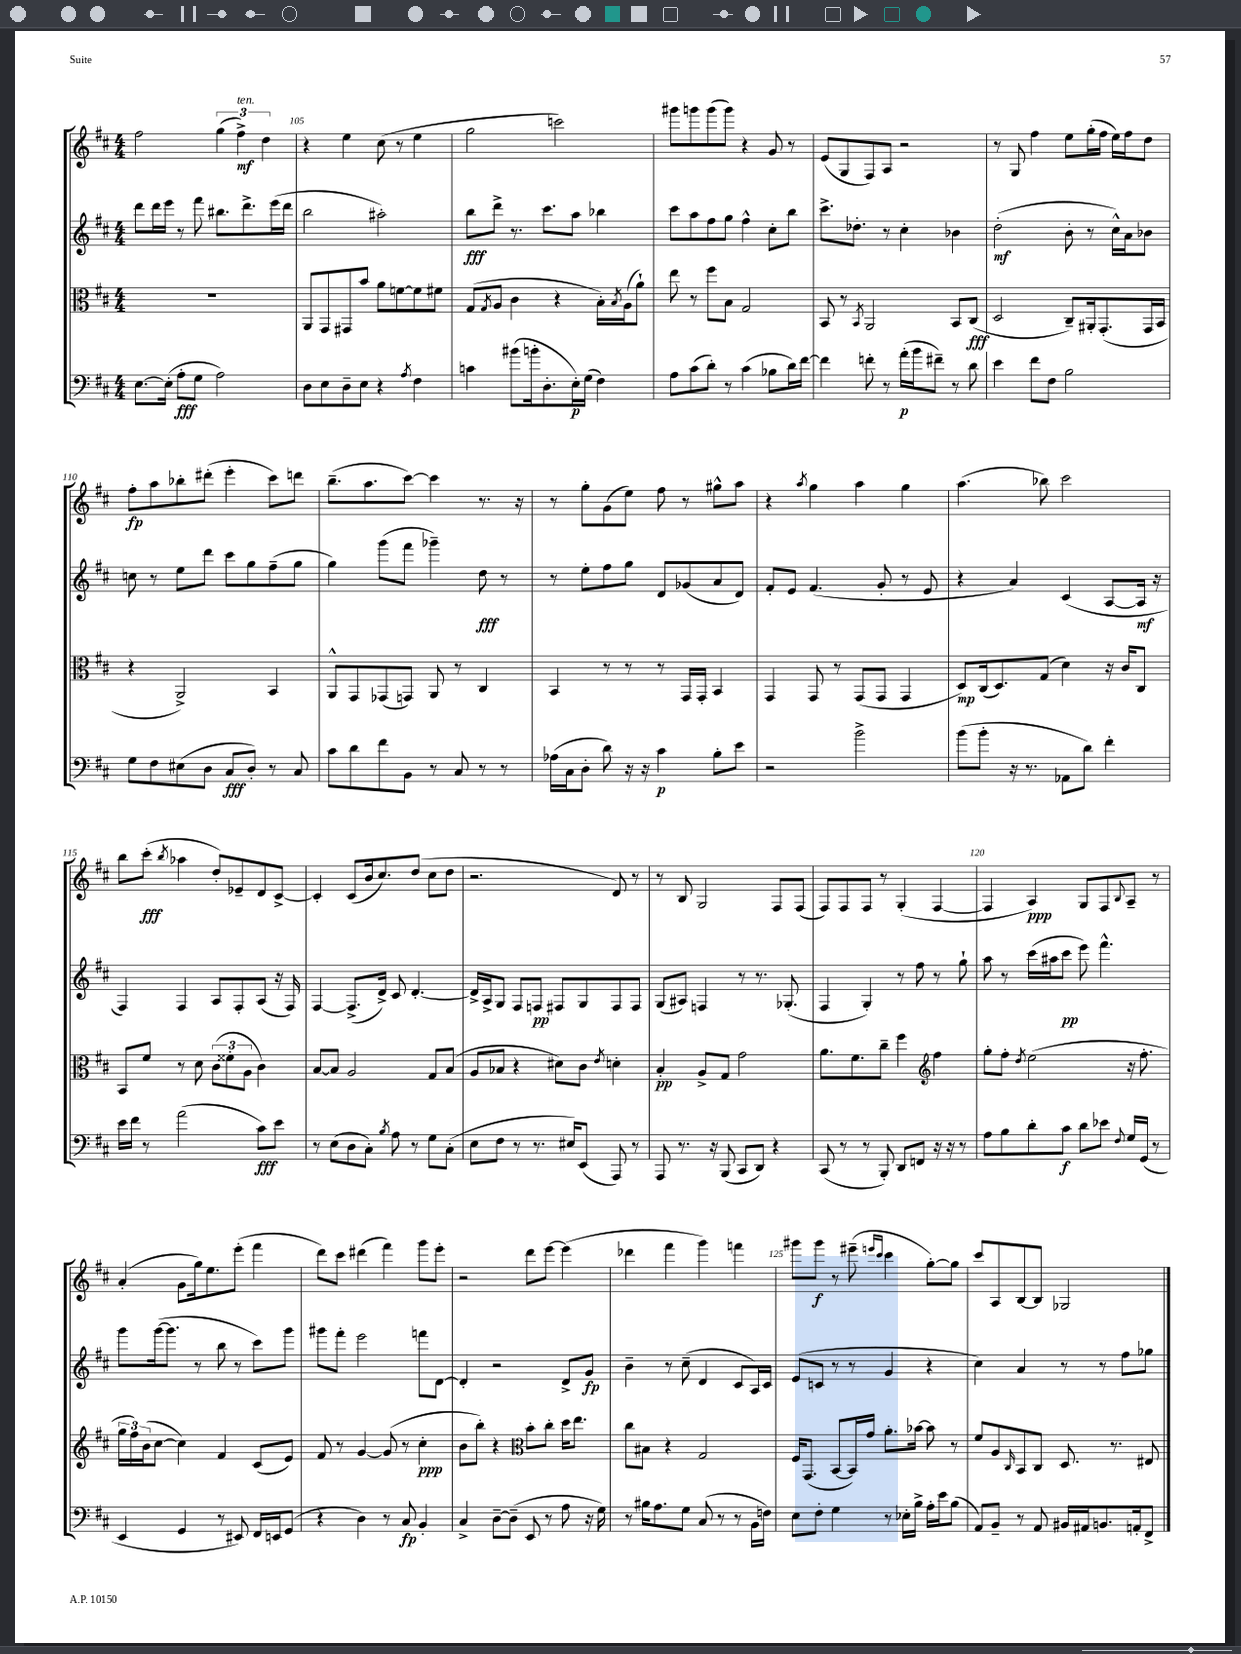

**kern	**kern	**kern	**kern
*staff4	*staff3	*staff2	*staff1
*clefF4	*clefC3	*clefG2	*clefG2
*k[f#c#]	*k[f#c#]	*k[f#c#]	*k[f#c#]
*M4/4	*M4/4	*M4/4	*M4/4
[8.E	1r	8ddd	2ff#
.	.	16ddd	.
(16E']	.	16eee	.
8A'	.	8r	.
8G	.	8fff#	.
2A)	.	8.bb#	(6gg
.	.	.	6ff#^)
.	.	8.ddd^	.
.	.	.	6dd
.	.	(16eee	.
.	.	16ddd	.
=	=	=	=
8D	8AA	2bb	4r
8E	8GG	.	.
8D~	8GG#	.	4ee
8E	8b	.	.
4r	8a	2aa#')	(8cc#
.	[8f	.	8r
8qA	.	.	.
4F#	8f]	.	4ee
.	8f#	.	.
=	=	=	=
4c	(8G	8bb	2gg
.	8qG	.	.
.	8A	8ddd^	.
(8b#	4c#	8.r	.
16b'	.	.	.
8.D'	.	8.ccc#	.
.	4r	.	2ccc)
16E')	.	8aa	.
(16G	.	.	.
4F#)	16B')	4bb-	.
.	8qB	.	.
.	(16A	.	.
.	8a`)	.	.
=	=	=	=
8A	8ee	8ccc#	8ggg#
(8c#	8r	8aa	8ggg
8d')	8ff#	8ff#	(8ggg
8r	8B	8gg	8ggg)
(4c#	2G	4ff#^^	4r
8B-	.	8cc#'	8g
16d)	.	8bb	8r
[16f#	.	.	.
=	=	=	=
4f#]	8BB	8.ccc#^	(8e
.	8r	.	8G
.	.	8.dd-'	.
.	8qBB	.	.
8f'	2AA	.	8F#)
8r	.	8r	8A
(16a'	.	4cc#'	2r
16b	.	.	.
8f#~)	.	.	.
8r	8BB	4b-	.
8d	(8C#	.	.
=	=	=	=
4e	2D	(2dd'	8r
.	.	.	8G
8f#	.	.	4ff#
8F#	.	.	.
2B	8C#~)	8b'	8ee
.	16AA#'	8r	(16gg'
.	(8.GG'	.	16ff#
.	.	16cc#^^)	16ee)
.	.	16a	16ff#
.	16GG	8b-	8dd
.	16BB	.	.
=	=	=	=
8G	4r	8cc	8ff#'
8F#	.	8r	8aa
(8E#	2AA^)	8ee	8bb-'
8D	.	8ddd	(8ddd#'
8C#	.	8ccc#	4eee'
8D')	.	8gg	.
8r	4BB	(8ff#~	8ccc#)
8C#	.	8gg	8ddd
=	=	=	=
8c#	8AA^^	4gg)	(8.bb~
8d	8GG	.	.
.	.	.	8.aa
8f#	(8GG-	(8ggg	.
8BB	8GG)	8fff#	[8ccc#)
8r	8AA	4ggg-~)	4ccc#]
8C#	8r	.	.
8r	4C#	8dd	8.r
8r	.	8r	.
.	.	.	16r
=	=	=	=
(16A-	4BB	8r	8r
16C#	.	.	.
8D'	.	8ee'	8gg'
8d)	8r	8ff#	(8g
16r	8r	8gg	8ee)
16r	.	.	.
4c#	8r	8d	8ff#
.	16GG	(8g-	8r
.	16GG'	.	.
8B'	4BB	8a	8gg#^^
8e	.	8d)	8aa
=	=	=	=
2r	4GG	8f#'	4r
.	.	8e	.
.	.	.	8qaa
.	8GG	(4.f#	4gg
.	8r	.	.
2b^	(8GG	.	4aa
.	8GG	8g'	.
.	4GG	8r	4gg
.	.	8e	.
=	=	=	=
(8b	8D)	4r	(4.aa
8b'	(16C#	.	.
.	8.D)	.	.
16r	.	4a)	.
8.r	.	.	.
.	(8G	.	8bb-)
8AA-	4d)	(4c#	2ccc#
8d)	.	.	.
4f#'	16r	[8A	.
.	16c#	.	.
.	8C#	16A]	.
.	.	16r	.
=	=	=	=
16e	8BB	4F#)	8bb
16f#	.	.	.
8r	8f#	.	(8ccc#'
.	.	.	8qbb
(2a	8r	4F#	4aa-
.	8d	.	.
.	(12c#	8A	8dd')
.	12f##'	.	.
.	.	8F#'	8e-~
.	12A	.	.
8c#)	4c#)	(8A	8d
8e	.	16r	[8c#^
.	.	16F#)	.
=	=	=	=
8r	[8B	[4F#	4c#']
(8E	8B]	.	.
8D	2A	(8.F#^]	(8c#
8C#')	.	.	16b
.	.	16d^)	8.cc#)
8qB	.	.	.
8A	.	8c#	.
8r	.	[4.d'	(8dd
8G	8G	.	8cc#
(8C#'	(8B	.	8dd
=	=	=	=
8E	8A	16d^]	2.r
.	.	16A^	.
8F#	8B-	8G	.
8r	4r	8F#	.
8.r	.	8F	.
.	8d#)	8F#	.
16E#)	.	.	.
(8EE	8c#	8G	.
.	8qe	.	.
8AAA)	4d'	8F#	8d)
8r	.	8F#	8r
=	=	=	=
8AAA	4B'	(8G	8r
8.r	.	8A#)	8B
.	8A^	4F	2G
16r	.	.	.
(8BBB	8G	.	.
8CC#	2g	8r	.
8DD)	.	8.r	.
4r	.	.	8F#
.	.	(8.G-'	.
.	.	.	(8F#
=	=	=	=
(8CC#	8.a	4F#	8F#)
8r	.	.	8F#
.	8.f#	.	.
8r	.	4G')	8F#
8BBB')	8cc#~	.	8r
8DD	4ff#	8r	(4G'
8FF	.	8ff#	.
*	*clefG2	*	*
16r	4ff#	8r	[4F#
16r	.	.	.
8r	.	8gg`	.
=	=	=	=
8A	8gg'	8aa	4F#]
8B	8ff#'	8r	.
.	8qdd	.	.
8d'	(2ee	(16ccc#	4A)
.	.	16aa#	.
8c#	.	8ccc#	.
8d	.	8eee)	8G
8e-	.	4.fff#^^	8F#
8qqF#	.	.	8qqB
16G	16r	.	8A~
(16GG	8.ff#'	.	.
8r	.	.	8r
=	=	=	=
4EE	24gg	8ggg	(4a'
.	24ff#)	.	.
.	(24b	.	.
.	[8cc#	([16ggg	.
.	.	8.ggg]	.
4GG	4cc#])	.	8g
.	.	8r	16gg)
.	.	.	8.ee
8r	4f#	8bb	.
8EE#)	.	8r	(8eee'
16FF#	(8c#	8ccc#)	4fff#
16EE	.	.	.
(8GG	8e)	8ggg	.
=	=	=	=
4r	8f#	8ggg#	8ddd)
.	8r	8fff#'	8ccc#
4D)	[4g	2eee	(4ddd#
8r	(8g]	.	4fff#)
8C#	8r	.	.
4BB'	4cc#'	8fff	8ggg
.	.	[8d	8eee'
=	=	=	=
4C#^	8b	4d']	2r
.	8bb')	.	.
[8D~	4r	2r	.
(8D~]	.	.	.
*	*clefC3	*	*
8EE	8b'	.	8ddd
8r	8cc#'	.	[8eee
8A	16dd	8d^	(4eee]
.	8.ee	.	.
16r	.	8g	.
16G)	.	.	.
=	=	=	=
8r	8cc#	4b~	4ddd-
16B#	8B#	.	.
8.A	.	.	.
.	4r	8r	4fff#
8G	.	(8cc#~	.
(8C#	2G	4d	4ggg)
8r	.	.	.
8r	.	8c#	4fff
16BB	.	16A)	.
16F)	.	16c#	.
=	=	=	=
8E	16F#	(8e	8ggg#
.	(8.GG	.	.
8F#'	.	8c	8ggg#
4G	[8BB	8r	8r
.	16BB])	8r	(8eee#~
.	16g	.	.
.	.	.	16qqeee
.	.	.	16qqccc#
8r	8.a'	4g	4ccc#
16E-'	.	.	.
16B^	[16b-	.	.
16A'	8b-]	4r	[8gg')
16e	.	.	.
(8B	8r	.	8gg]
=	=	=	=
8AA)	8f#	4cc#)	8ccc#
8BB~	8A	.	8A
.	16qqC#	.	.
8r	8BB	4a	[8B
8AA	8C#	.	8B]
16BB#	8.D	8r	2G-
16AA#	.	.	.
8.BB	.	8r	.
.	8.r	.	.
.	.	8ff#	.
16AA'	.	.	.
8FF#^	8E#	8gg-	.
==	==	==	==
*-	*-	*-	*-
